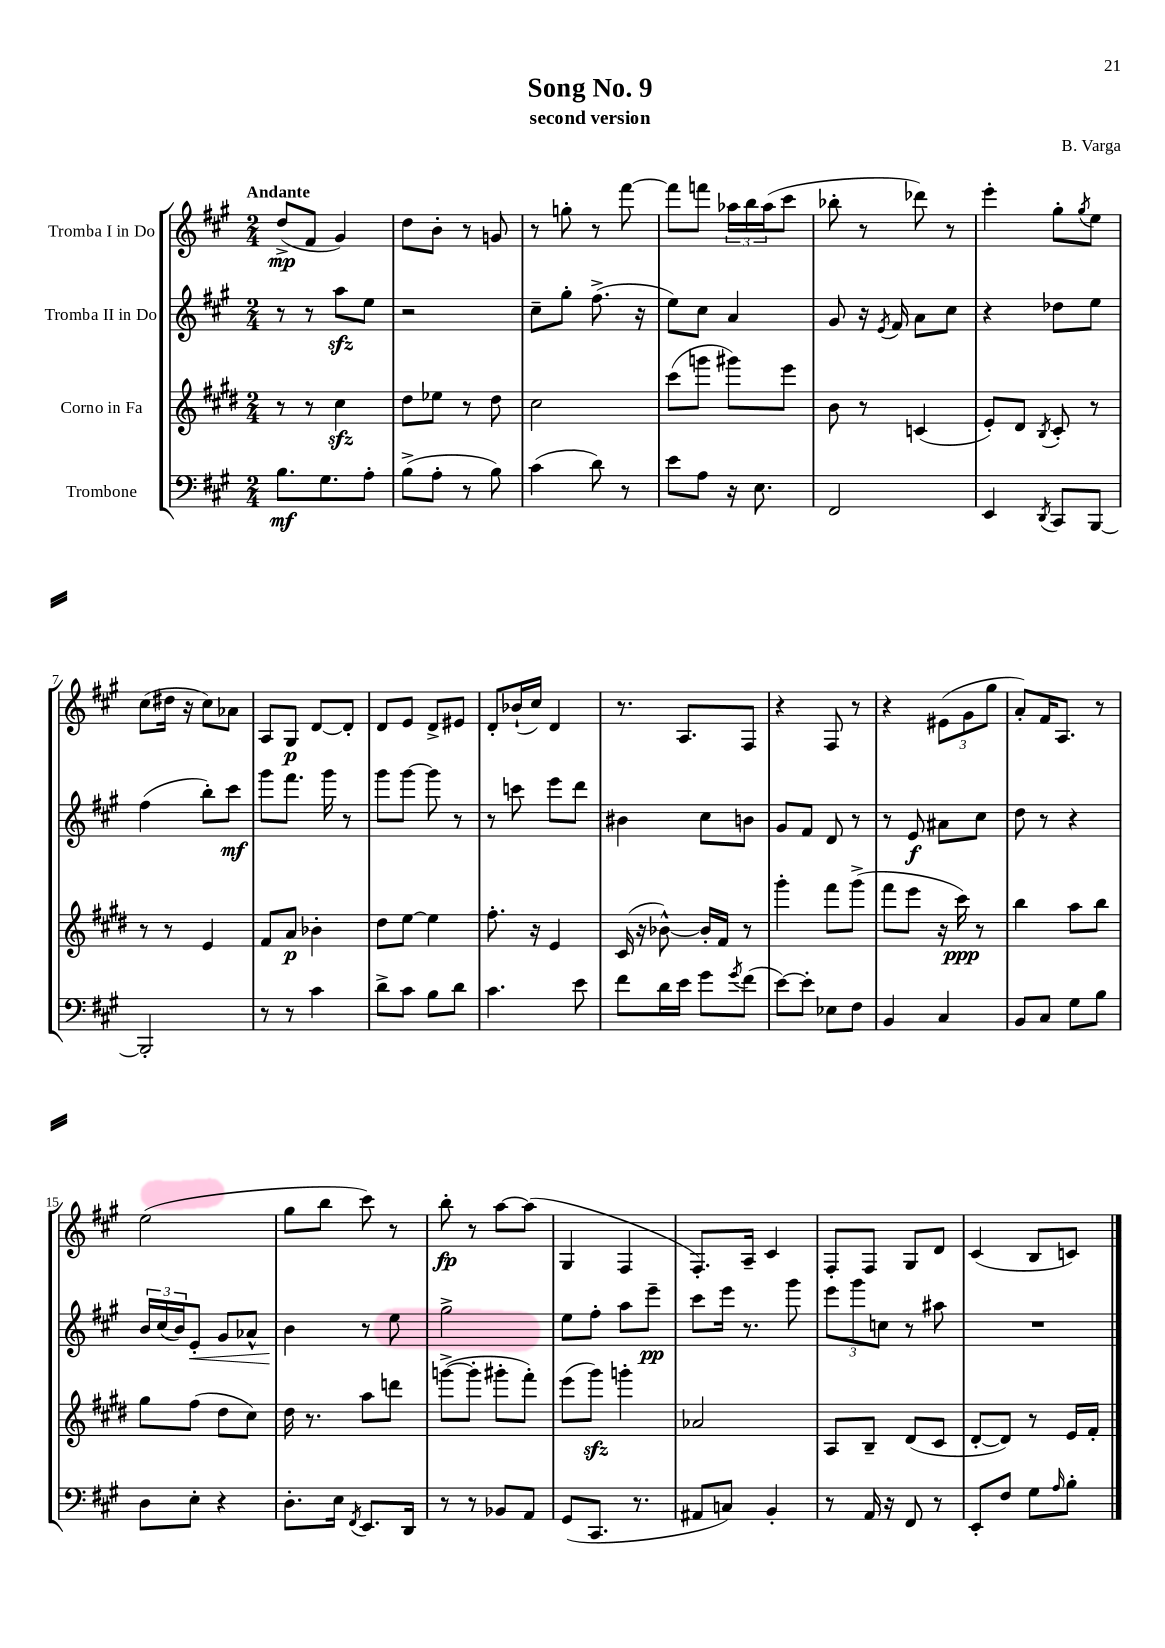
\header { title = "Song No. 9" composer = "B. Varga" subtitle = "second version" }
<<
\new StaffGroup <<
\new Staff = "s0" \with { instrumentName = "Tromba I in Do" } {
    \clef treble \key a \major \numericTimeSignature \time 2/4 \tempo "Andante"
    d''8->\mp( fis'8 gis'4) |
    d''8 b'8-. r8 g'8 |
    r8 g''8-. r8 fis'''8~ |
    fis'''8 f'''8 \tuplet 3/2 { aes''16 b''16 aes''16( } cis'''8 |
    bes''8-. r8 des'''8) r8 |
    e'''4-. gis''8-. \acciaccatura { gis''8 } e''8 |
    cis''8( dis''16 r16 cis''8) aes'8 |
    a8 gis8\p d'8~ d'8-. |
    d'8 e'8 d'8-> eis'8 |
    d'8-. bes'16-!( cis''16) d'4 |
    r8. a8. fis8 |
    r4 fis8 r8 |
    r4 \tuplet 3/2 { eis'8( gis'8 gis''8 } |
    a'8-.) fis'16 a8. r8 |
    e''2( |
    gis''8 b''8 cis'''8) r8 |
    b''8-.\fp r8 a''8~ a''8( |
    gis4 fis4 |
    fis8.-.) a16-- cis'4 |
    fis8-. fis8 gis8 d'8 |
    cis'4( b8 c'8) \bar "|." |
}
\new Staff = "s1" \with { instrumentName = "Tromba II in Do" } {
    \clef treble \key a \major \numericTimeSignature \time 2/4
    r8 r8 a''8\sfz e''8 |
    r2 |
    cis''8-- gis''8-. fis''8.->( r16 |
    e''8) cis''8 a'4 |
    gis'8 r16 \acciaccatura { e'8 } fis'16 a'8 cis''8 |
    r4 des''8 e''8 |
    fis''4( b''8-.) cis'''8\mf |
    gis'''8 fis'''8. gis'''16 r8 |
    gis'''8 gis'''8~ gis'''8 r8 |
    r8 c'''8 e'''8 d'''8 |
    bis'4 cis''8 b'8 |
    gis'8 fis'8 d'8 r8 |
    r8 e'8\f ais'8 cis''8 |
    d''8 r8 r4 |
    \tuplet 3/2 { b'16 cis''16( b'16) } e'8-.\< gis'8 aes'8-^ |
    b'4\! r8 e''8 |
    gis''2-> |
    e''8 fis''8-. a''8 e'''8--\pp |
    cis'''8 e'''16 r8. gis'''8 |
    \tuplet 3/2 { e'''8 gis'''8 c''8 } r8 ais''8 |
    R2 \bar "|." |
}
\new Staff = "s2" \with { instrumentName = "Corno in Fa" } {
    \clef treble \key e \major \numericTimeSignature \time 2/4
    r8 r8 cis''4\sfz |
    dis''8 ees''8 r8 dis''8 |
    cis''2 |
    cis'''8( g'''8 gis'''8) e'''8 |
    b'8 r8 c'4( |
    e'8-.) dis'8 \acciaccatura { b8 } cis'8-. r8 |
    r8 r8 e'4 |
    fis'8 a'8\p bes'4-. |
    dis''8 e''8~ e''4 |
    fis''8.-. r16 e'4 |
    cis'16( r16 bes'8~-^) bes'16-. fis'16 r8 |
    gis'''4-. fis'''8 gis'''8->( |
    fis'''8 e'''8 r16 cis'''16\ppp) r8 |
    b''4 a''8 b''8 |
    gis''8 fis''8( dis''8 cis''8) |
    dis''16 r8. a''8 d'''8 |
    g'''8~->( g'''8-. gis'''8-. fis'''8-.) |
    e'''8( gis'''8\sfz) g'''4-. |
    aes'2 |
    a8 b8-- dis'8( cis'8 |
    dis'8~-. dis'8) r8 e'16 fis'16-. \bar "|." |
}
\new Staff = "s3" \with { instrumentName = "Trombone" } {
    \clef bass \key a \major \numericTimeSignature \time 2/4
    b8.\mf gis8. a8-. |
    b8->( a8-. r8 b8) |
    cis'4( d'8) r8 |
    e'8 a8 r16 e8. |
    fis,2 |
    e,4 \acciaccatura { d,8 } cis,8 b,,8~ |
    b,,2-. |
    r8 r8 cis'4 |
    d'8-> cis'8 b8 d'8 |
    cis'4. e'8 |
    fis'8 d'16 e'16 gis'8 \acciaccatura { gis'8 } fis'8( |
    e'8~) e'8-. ees8 fis8 |
    b,4 cis4 |
    b,8 cis8 gis8 b8 |
    d8 e8-. r4 |
    d8.-. e16 \acciaccatura { fis,8 } e,8. d,16 |
    r8 r8 bes,8 a,8 |
    gis,8( cis,8. r8. |
    ais,8 c8) b,4-. |
    r8 a,16 r16 fis,8 r8 |
    e,8-. fis8 gis8 \grace { a16 } b8-. \bar "|." |
}
>>
>>
